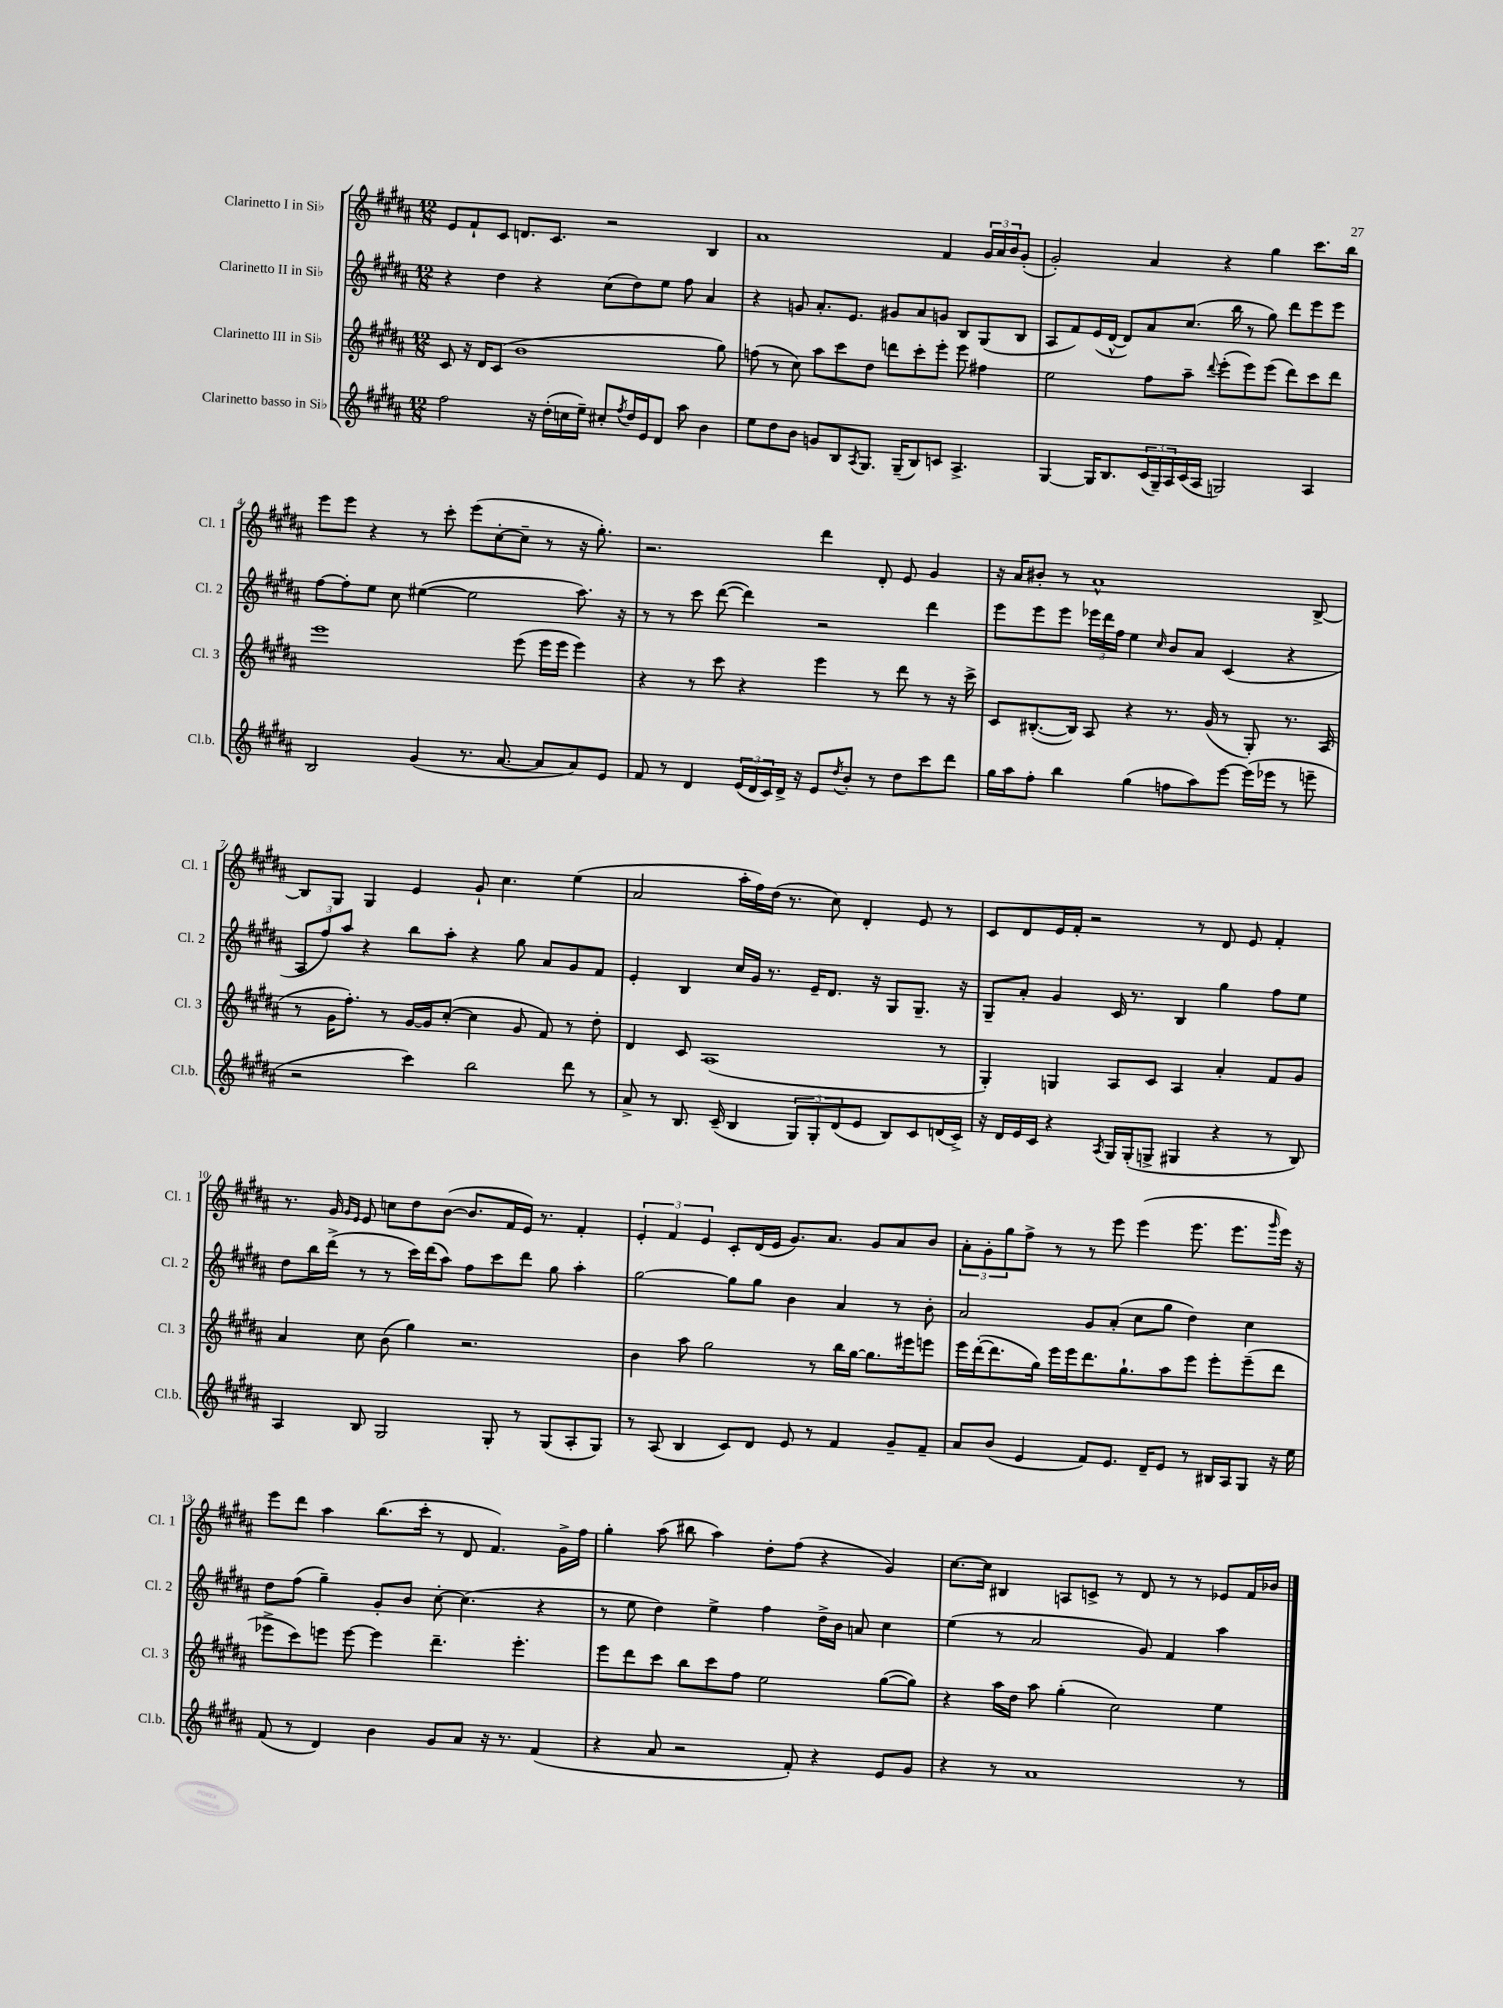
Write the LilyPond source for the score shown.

<<
\new StaffGroup <<
\new Staff = "s0" \with { instrumentName = "Clarinetto I in Sib" shortInstrumentName = "Cl. 1" } {
    \clef treble \key b \major \numericTimeSignature \time 12/8
    e'8 fis'8-! cis'8 d'8. cis'8. r2 b4 |
    ais'1 fis'4 \tuplet 3/2 { gis'16 ais'16 b'16 } gis'8-.( |
    gis'2-.) ais'4 r4 gis''4 cis'''8. b''16 |
    e'''8 e'''8 r4 r8 cis'''8-. e'''8( cis''8~-. cis''8-- r8 r16 gis''8.-.) |
    r2. dis'''4 dis'8-. e'8 gis'4 |
    r16 ais'16 bis'8-. r8 ais'1-^ b8~-> |
    b8 gis8 gis4 e'4 gis'8-! cis''4. e''4( |
    ais'2 ais''16-. fis''16) dis''16( r8. cis''8) dis'4-. e'8 r8 |
    cis'8 dis'8 e'16 fis'16-. r2 r8 dis'8 e'8 fis'4-. |
    r8. gis'16 \grace { gis'16 e'16 } e'8 c''8 dis''8 b'8~( b'8. fis'16 e'16) r8. fis'4-. |
    \tuplet 3/2 { e'4-. fis'4 e'4 } cis'8-. dis'16( e'16 gis'8.) ais'8. gis'8 ais'8 b'8 |
    \tuplet 3/2 { ais'8-. gis'8-. gis''8 } fis''8-> r8 r8 e'''8 e'''4( e'''8. e'''8. \grace { gis'''16 } e'''16) r16 |
    e'''8 dis'''8 ais''4 b''8.( cis'''16-. r8 dis'8 fis'4.) gis'16-> fis''16 |
    gis''4-. ais''8( bis''8 ais''4) dis''8-. fis''8( r4 gis'4) |
    cis''8.~ cis''16 bis4 a8 c'8-> r8 dis'8 r8 r8 ees'8 fis'16 bes'16 \bar "|." |
}
\new Staff = "s1" \with { instrumentName = "Clarinetto II in Sib" shortInstrumentName = "Cl. 2" } {
    \clef treble \key b \major \numericTimeSignature \time 12/8
    r4 dis''4 r4 cis''8( dis''8) e''8 fis''8 ais'4 |
    r4 g'8 ais'8.-. e'8. gis'8 ais'8 g'8 b8 gis8( b8 |
    ais8 fis'8) e'16( dis'16~-^ dis'8) ais'8 cis''8.( b''16 r8 gis''8) dis'''8 e'''8 e'''8 |
    fis''8~ fis''8-. e''8 cis''8 eis''4~( eis''2 ais''8.) r16 |
    r8 r8 cis'''8 dis'''8~( dis'''4) r2 dis'''4 |
    e'''8 e'''8 e'''8 \tuplet 3/2 { ees'''16 dis'''16 fis''16 } e''4 \grace { cis''16 } b'8 ais'8 cis'4( r4 |
    \tuplet 3/2 { ais8 fis''8) ais''8 } r4 b''8 ais''8-. r4 gis''8 ais'8 gis'8 fis'8 |
    e'4-. b4 cis''16 gis'16 r8. e'16-- dis'8. r16 gis8 gis8.-- r16 |
    gis8-- ais'8-. gis'4 cis'16 r8. b4 gis''4 fis''8 e''8 |
    dis''8 b''16 dis'''16->( r8 r8 cis'''16) dis'''16( ais''8) fis''8 cis'''8 dis'''8 gis''8 ais''4-. |
    gis''2~ gis''8 gis''8 b'4 ais'4 r8 b'8-. |
    ais'2 gis'8 ais'8-.( cis''8 gis''8 dis''4) cis''4 |
    dis''8 fis''8( gis''4--) gis'8-. b'8 cis''8~-. cis''4.( r4 |
    r8 e''8 dis''4) e''4-> fis''4 dis''16-> b'16 a'8 cis''4 |
    e''4( r8 ais'2 gis'8) fis'4 ais''4 \bar "|." |
}
\new Staff = "s2" \with { instrumentName = "Clarinetto III in Sib" shortInstrumentName = "Cl. 3" } {
    \clef treble \key b \major \numericTimeSignature \time 12/8
    cis'8 r16 dis'16 cis'8( b'1 gis''8) |
    f''8( r8 cis''8) ais''8 cis'''8 dis''8 d'''8 cis'''8-. e'''8-. e'''8 fis''4 |
    e''2 fis''8 ais''8-- \appoggiatura { dis'''8 } e'''8-.( e'''8) e'''8( dis'''8) cis'''8 dis'''8 |
    e'''1 e'''8( e'''16 e'''16 e'''4) |
    r4 r8 cis'''8 r4 e'''4 r8 dis'''8 r8 r16 cis'''16-> |
    cis'8 bis8.~-.( bis16) ais8 r4 r8. gis'16( r8 gis8-.) r8. ais16( |
    r8 gis'16 fis''8.-.) r8 gis'16~ gis'16 cis''8~-.( cis''4 gis'8 fis'8) r8 dis''8-. |
    dis'4 cis'8 ais1( r8 |
    gis4-.) g4 ais8 cis'8 ais4 ais'4-. fis'8 gis'8 |
    ais'4 cis''8 b'8( gis''4) r2. |
    b'4 ais''8 gis''2 r8 b''16 gis''16~ gis''8. eis'''16 e'''8 |
    e'''16 dis'''16~-.( dis'''8. gis''16) e'''16 e'''16 dis'''8. gis''8.-! ais''8 e'''8 e'''8-. e'''8--( dis'''8 |
    ees'''8-> cis'''8) e'''8 e'''8~ e'''4 dis'''4.-- e'''4.-. |
    e'''8 dis'''8 cis'''8 b''8 cis'''8 fis''8 e''2 gis''8~( gis''8) |
    r4 ais''16 dis''16 ais''8 gis''4-.( cis''2) e''4 \bar "|." |
}
\new Staff = "s3" \with { instrumentName = "Clarinetto basso in Sib" shortInstrumentName = "Cl.b." } {
    \clef treble \key b \major \numericTimeSignature \time 12/8
    fis''2 r16 dis''16-.( c''16 e''16--) cis''8-. \acciaccatura { fis''8 } dis''16 e'16 dis'8 ais''8 b'4 |
    e''8 dis''8 b'8 g'8 b8 \acciaccatura { ais8 } gis8. gis16--( b8) c'8 ais4.-> |
    gis4~ gis16 b8. \tuplet 3/2 { cis'16( gis16--) ais16 } cis'16( ais16 g2) ais4 |
    b2 gis'4( r8. ais'8.~ ais'8 ais'8) e'8 |
    fis'8 r8 dis'4 \tuplet 3/2 { e'16( dis'16 cis'16) } dis'16-> r16 e'8 \acciaccatura { dis''8 } b'8-. r8 dis''8 cis'''8 dis'''8 |
    gis''16 ais''16 fis''8-. b''4 gis''4( f''8 ais''8) e'''8~ e'''16( ees'''16 r8 e'''8-- |
    r2 cis'''4) b''2 dis'''8 r8 |
    ais'8-> r8 b8. cis'16--( b4 \tuplet 3/2 { gis8) gis8-. dis'8( } e'8 b8) cis'8 d'16( cis'16->) |
    r16 dis'16 e'16 cis'16 r4 \acciaccatura { ais8 } gis16 gis16-.( g8-> gis4 r4 r8 b8) |
    ais4 b8 gis2 gis8-. r8 gis8( ais8-. gis8) |
    r8 ais8( b4 cis'8) dis'8 e'8 r8 fis'4 gis'8-- fis'8-- |
    ais'8 b'8( e'4 fis'8) e'8. dis'16-- e'8 r8 bis16 ais16 gis8 r16 e''16 |
    fis'8( r8 dis'4) b'4 gis'8 ais'8 r16 r8. fis'4( |
    r4 ais'8 r2 fis'8-.) r4 e'8 gis'8 |
    r4 r8 ais'1 r8 \bar "|." |
}
>>
>>
